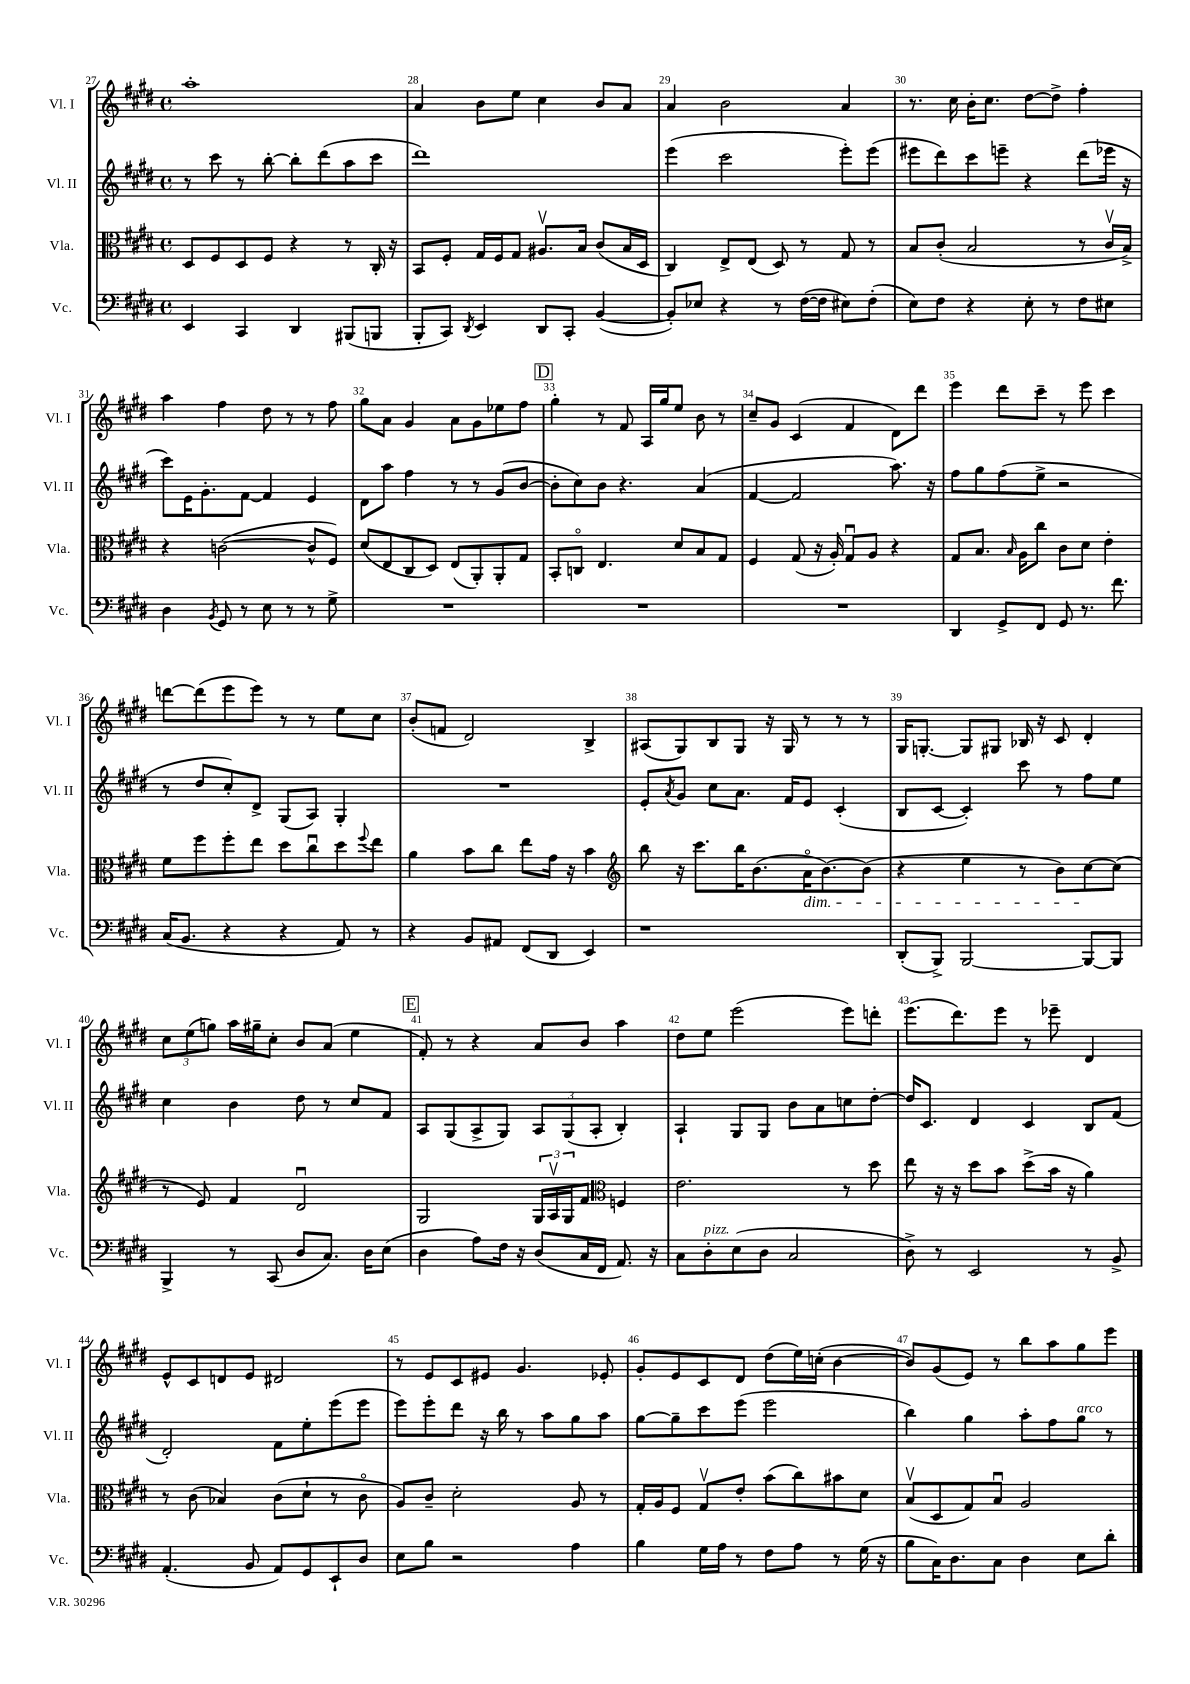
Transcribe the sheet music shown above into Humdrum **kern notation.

**kern	**kern	**kern	**kern
*part4	*part3	*part2	*part1
*staff4	*staff3	*staff2	*staff1
*I"Vc.	*I"Vla.	*I"Vl. II	*I"Vl. I
*I'Vc.	*I'Vla.	*I'Vl. II	*I'Vl. I
*clefF4	*clefC3	*clefG2	*clefG2
*k[f#c#g#d#]	*k[f#c#g#d#]	*k[f#c#g#d#]	*k[f#c#g#d#]
*M4/4	*M4/4	*M4/4	*M4/4
*met(c)	*met(c)	*met(c)	*met(c)
=27	=27	=27	=27
4EE/	8D#/L	8r	1aa'
.	8F#/	8ccc#\	.
4CC#/	8D#/	8r	.
.	8F#/J	[8bb'\	.
4DD#/	4r	8bb'\L]	.
.	.	(8ddd#\	.
(8BBB#X/L	8r	8aa\	.
8BBBn/J	16C#'/	8ccc#\J	.
.	16r	.	.
=28	=28	=28	=28
8BBB'/L	8BB/L	1ddd#)	4a/
8CC#/J)	8F#'/J	.	.
8qDD#/	.	.	.
4EE/	16G#/LL	.	8b\L
.	16F#/J	.	.
.	8G#/J	.	8ee\J
8DD#/L	8.A#Xv/L	.	4cc#\
8CC#'/J	.	.	.
.	16B/Jk	.	.
([4BB/	(8c#/L	.	8b/L
.	16B/L	.	8a/J
.	16D#/JJ	.	.
=29	=29	=29	=29
8BB'/L])	4C#/)	(4eee\	4a/
8E-X/J	.	.	.
4r	8E^/L	2ccc#\	2b\
.	(8E/J	.	.
8r	8D#/)	.	.
([16F#\LL	8r	.	.
16F#\JJ]	.	.	.
8E#X\L)	8G#/	8eee'\L)	4a/
(8F#'\J	8r	(8eee\J	.
=30	=30	=30	=30
8E\L)	8B/L	8eee#X\L	8.r
8F#\J	(8c#'/J	8ddd#\)	.
.	.	.	16cc#\
4r	2B/	8ccc#\	16b'\KL
.	.	.	8.cc#\J
.	.	8eeen~\J	.
8E'\	.	4r	[8dd#\L
8r	.	.	8dd#^\J]
8F#\L	8r	(8ddd#\L	4ff#'\
8E#X\J	16c#v/LL	16eee-X\Jk	.
.	16B^/JJ)	16r	.
!!LO:LB:g=z
=31	=31	=31	=31
4D#\	4r	8ccc#\L)	4aa\
.	.	16e\K	.
.	.	8.g#'\	.
8qBB/	.	.	.
8GG#/	([2cn\	.	4ff#\
8r	.	[8f#\J	.
8E\	.	4f#/]	8dd#\
8r	.	.	8r
8r	8c^^/L]	4e/	8r
8G#^\	8F#/J)	.	8ff#\
=32	=32	=32	=32
1r	(8d#/L	8d#\L	8gg#\L
.	8E/	8aa\J	8a\J
.	8C#/	4ff#\	4g#/
.	8D#/J)	.	.
.	(8E/L	8r	8a\L
.	8AA'/)	8r	8g#\
.	8AA'/	(8g#/L	8ee-X\
.	8G#/J	[8b/J	8ff#\J
!!LO:REH:place=s1:t=D
=33	=33	=33	=33
1r	8BB'/L	8b'\L]	4gg#'\
.	8Cn/J	8cc#\)	.
.	4.E/	8b\J	8r
.	.	4.r	8f#/
.	.	.	16A/LL
.	.	.	16gg#/J
.	8d#/L	.	8ee/J
.	8B/	(4a/	8b\
.	8G#/J	.	8r
=34	=34	=34	=34
1r	4F#/	[4f#/	8cc#~/L
.	.	.	8g#/J
.	(8G#/	2f#/]	(4c#/
.	16r	.	.
.	16A'/)	.	.
.	8G#u/L	.	4f#/
.	8A/J	.	.
.	4r	8.aa\)	8d#\L)
.	.	.	8ddd#\J
.	.	16r	.
=35	=35	=35	=35
4DD#/	8G#/L	8ff#\L	4eee\
.	8.B/J	8gg#\	.
8GG#^/L	.	(8ff#\	8ddd#\L
.	16qqB/	.	.
.	16A\KL	.	.
8FF#/J	8cc#\J	8ee^\J	8ccc#~\J
8GG#/	8c#\L	2r	8r
8.r	8d#\J	.	8eee\
.	4e'\	.	4ccc#\
8.f#\	.	.	.
!!LO:LB:g=z
=36	=36	=36	=36
(16C#/KL	8f#\L	8r	[8dddn\L
8.BB/J	.	.	.
.	8ff#\	8dd#/L	(8ddd\]
4r	8ff#'\	8cc#'/)	8eee\
.	8ee\J	8d#^/J	8eee\J)
4r	8dd#\L	(8G#/L	8r
.	8cc#u\	8A/J)	8r
8AA/)	8dd#\	4G#'/	8ee\L
.	8qqff#/	.	.
8r	8ee\J	.	8cc#\J
=37	=37	=37	=37
4r	4a\	1r	(8b'/L
.	.	.	8fn/J
8BB/L	8b\L	.	2d#/)
8AA#X/J	8cc#\J	.	.
(8FF#/L	8ee\L	.	.
8DD#/J	16g#\Jk	.	.
.	16r	.	.
4EE/)	4b\	.	4B^/
=38	=38	=38	=38
*	*clefG2	*	*
1r	8bb\	8e'/L	(8A#X/L
.	.	8qa/	.
.	16r	8g#/J	8G#/)
.	8.ccc#\L	.	.
.	.	8cc#\L	8B/
.	16bb\K	8.a\J	8G#/J
.	(8.b\	.	.
.	.	.	16r
.	.	16f#/KL	16G#/
!	!LO:TX:b:i:t=dim.	!	!
.	16a\K	8e/J	8r
.	[8.b\)	.	.
.	.	(4c#'/	8r
.	(8b\J]	.	8r
=39	=39	=39	=39
(8DD#'/L	4r	8B/L	16G#/KL
.	.	.	[8.Gn'/J
8BBB^/J)	.	[8c#/J	.
[2BBB/	4ee\	4c#'/])	8G/L]
.	.	.	8G#X/J
.	8r	8ccc#\	16B-X/
.	.	.	16r
.	8b\L)	8r	8c#/
8BBB/L_	[8cc#\	8ff#\L	4d#'/
8BBB/J]	(8cc#\J]	8ee\J	.
!!LO:LB:g=z
=40	=40	=40	=40
4BBB^/	8r	4cc#\	12cc#\L
.	.	.	(12ee\
.	8e/)	.	.
.	.	.	12ggn\J)
8r	4f#/	4b\	16aa\LL
.	.	.	16gg#X~\J
(8CC#/	.	.	8cc#'\J
8D#/L	2d#u/	8dd#\	8b/L
8.C#/J)	.	8r	(8a/J
.	.	8cc#/L	4ee\
16D#\KL	.	.	.
(8E\J	.	8f#/J	.
!!LO:REH:place=s1:t=E
=41	=41	=41	=41
4D#\	2G#/	8A/L	8f#'/)
.	.	(8G#/	8r
8A\L)	.	8A^/	4r
16F#\Jk	.	8G#/J)	.
16r	.	.	.
(8D#/L	24G#/LL	12A/L	8a/L
.	24Av/	.	.
.	24G#/J	(12G#/	.
16C#/L	8f#/J	.	8b/J
.	.	12A'/J	.
16FF#/JJ	.	.	.
*	*clefC3	*	*
8.AA/)	4Fn/	4B'/)	4aa\
16r	.	.	.
=42	=42	=42	=42
8C#\L	2.e\	4A`/	8dd#\L
!LO:TX:a:i:t=pizz.	!	!	!
8D#'\	.	.	8ee\J
(8E\	.	8G#/L	(2eee\
8D#\J	.	8G#/J	.
2C#/	.	8b\L	.
.	.	8a\	.
.	8r	8ccn\	8eee\L)
.	8dd#\	[8dd#'\J	8dddn'\J
=43	=43	=43	=43
8D#^\)	8ee\	16dd#/KL]	(8.eee\L
.	.	8.c#/J	.
8r	16r	.	.
.	16r	.	8.ddd#\)
2EE/	8dd#\L	4d#/	.
.	8b\J	.	8eee\J
.	(8dd#^\L	4c#/	8r
.	16b\Jk	.	8eee-X~\
.	16r	.	.
8r	4a\)	8B/L	4d#/
8BB^/	.	(8f#/J	.
!!LO:LB:g=z
=44	=44	=44	=44
(4.AA'/	8r	2d#'/)	8e^^/L
.	(8c#\	.	8c#/
.	4B-X/)	.	8dn/
8BB/	.	.	8e/J
8AA/L)	(8c#\L	8f#\L	2d#X/
8GG#/	8d#`\J	8ee'\	.
8EE`/	8r	(8eee\	.
8D#/J	8c#\	8eee\J	.
=45	=45	=45	=45
8E\L	8A/L)	8eee\L)	8r
8B\J	8c#~/J	8eee'\	8e/L
2r	2d#'\	8ddd#\J	8c#/
.	.	16r	8e#X/J
.	.	16bb\	.
.	.	8r	4.g#/
.	.	8aa\L	.
4A\	8A/	8gg#\	.
.	8r	8aa\J	8e-X'/
=46	=46	=46	=46
4B\	16G#'/LL	[8gg#\L	8g#'/L
.	16A/J	.	.
.	8F#/J	8gg#~\]	8e/
16G#\LL	8G#v/L	8ccc#\	8c#/
16A\JJ	.	.	.
8r	8e'/J	(8eee\J	8d#/J
8F#\L	(8b\L	2eee\	(8dd#\L
8A\J	8cc#\)	.	16ee\L)
.	.	.	(16ccn'\JJ
8r	8b#X\	.	[4b\
(16G#\	8d#\J	.	.
16r	.	.	.
=47	=47	=47	=47
8B\L	(8Bv/L	4bb\)	8b/L])
16C#\K)	8D#/	.	(8g#/
8.D#\	.	.	.
.	8G#/)	4gg#\	8e/J)
8C#\J	8Bu/J	.	8r
4D#\	2A/	8aa'\L	8bb\L
.	.	8ff#\	8aa\
!	!	!LO:TX:a:i:t=arco	!
8E\L	.	8gg#\J	8gg#\
8d#'\J	.	8r	8eee\J
==	==	==	==
*-	*-	*-	*-
